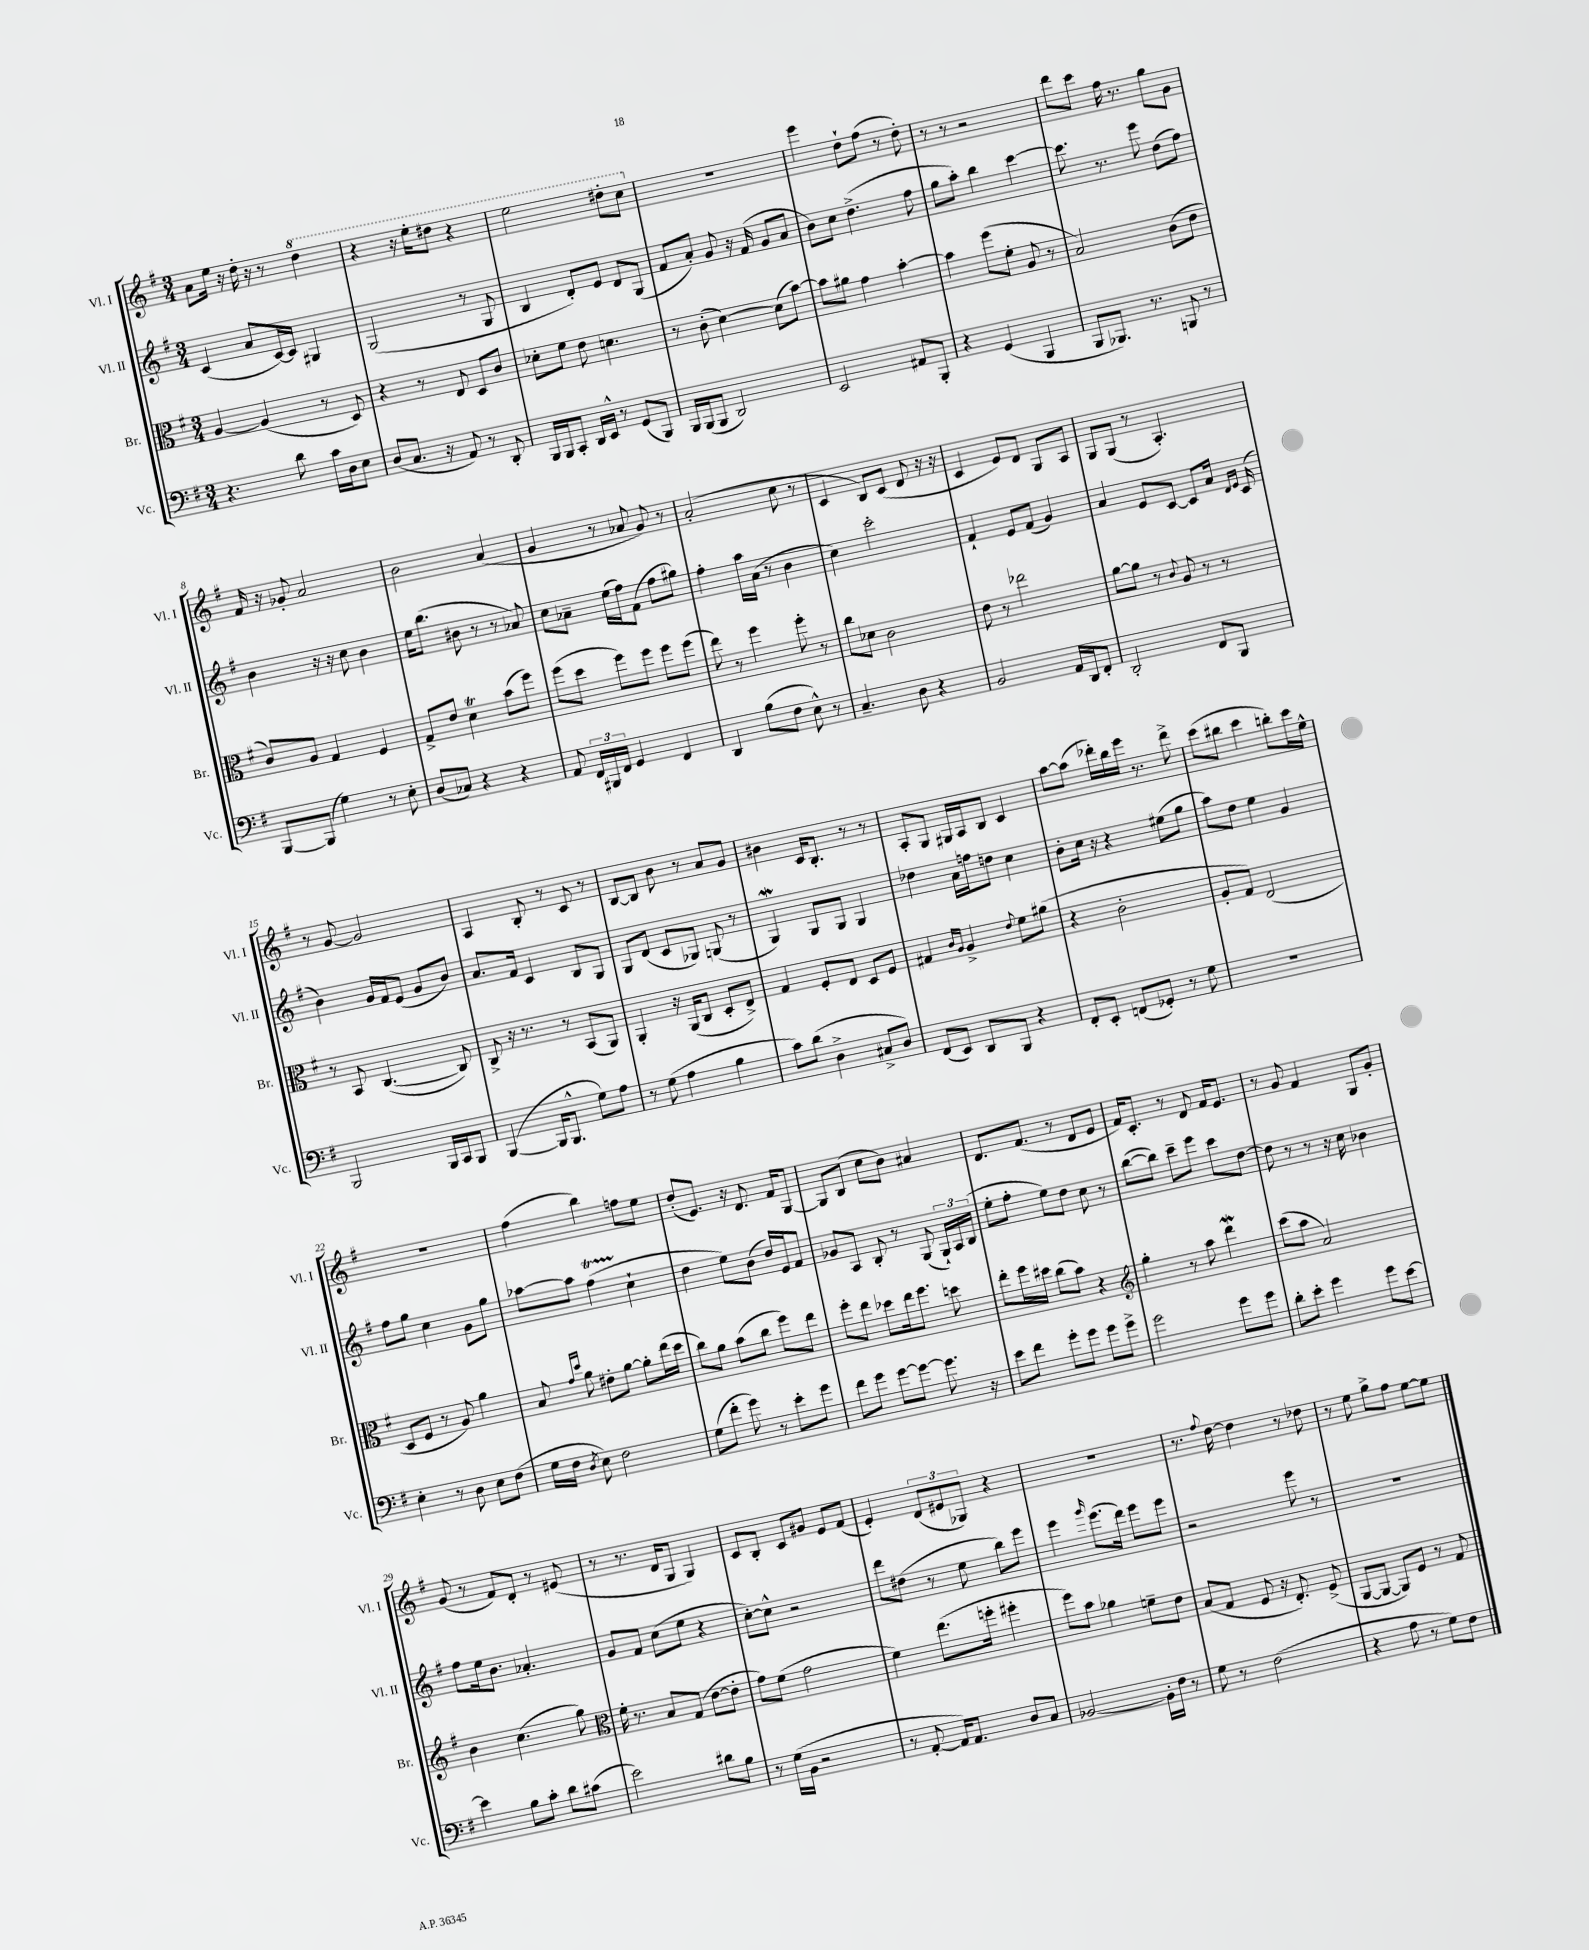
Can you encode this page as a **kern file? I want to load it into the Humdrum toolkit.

**kern	**kern	**kern	**kern
*staff4	*staff3	*staff2	*staff1
*clefF4	*clefC3	*clefG2	*clefG2
*k[f#]	*k[f#]	*k[f#]	*k[f#]
*M3/4	*M3/4	*M3/4	*M3/4
4.r	[4A	(4c	8a
.	.	.	16ee
.	.	.	16r
.	(4A]	8a	16dd'
.	.	.	16r
8d	.	[16c)	8r
.	.	16c]	.
16c	8r	4G#	4ddd
16D	.	.	.
8E	8D)	.	.
=	=	=	=
(8D	4r	(2G	4r
8.C	.	.	.
.	8r	.	16r
16r	.	.	16eee'
8AA)	8E	.	8ddd#
8r	8D	8r	4r
8DD'	8c	8G	.
=	=	=	=
16BBB	8d-'	4B	2eee
16BBB	.	.	.
8CC'	8f#	.	.
16DD	8e	8d')	.
16EE^^	.	.	.
8r	4.d	8e	.
(8GG	.	8d	8ddd#'
8BBB)	.	(8G	8ccc
=	=	=	=
16BBB	8r	8f#	2.r
(16BBB	.	.	.
8BBB	(8c'	8a')	.
2DD)	[4d)	8g	.
.	.	16r	.
.	.	(16f#	.
.	(8d]	8g	.
.	[8b)	8a	.
=	=	=	=
2EE	8b]	8b)	4eee
.	8a#	8cc	.
.	4g	(4.dd^	8dd`
.	.	.	(8ff#
8AA#	[4b'	.	8r
8BBB'	.	8ff#	8dd')
=	=	=	=
4r	4b]	8gg	8r
.	.	8aa')	8r
(4GG	(8ff#	4bb	2r
.	8f#'	.	.
4BBB	8A	[4ccc	.
.	8r	.	.
=	=	=	=
8BBB	2B)	8.ccc]	8ddd
8.BBB-)	.	.	8ccc
.	.	8.r	.
.	.	.	16ff#
8.r	.	.	8.r
.	.	8eee	.
8BBB	(8c	(8dd	8gg
8r	8e	8ff#)	8g
=	=	=	=
[8BBB	8c)	4b	16f#
.	.	.	16r
(8BBB]	8A	.	8g-'
4G)	4G	16r	2a
.	.	16r	.
.	.	8cc	.
8r	4F#	4b	.
8E'	.	.	.
=	=	=	=
(8D	8G^	16ee	2b
.	.	(8.bb	.
8C-)	8e	.	.
4r	4d	8b#	.
.	.	8r	.
4r	(8b	8r	(4a
.	8ff#)	8a-)	.
=	=	=	=
8AA	(8ff#	8cc	4g
24FF#	8dd	8a-~	.
24BBB#	.	.	.
24FF#	.	.	.
4GG	8ff#)	(16ee	8r
.	.	16ff#)	.
.	8ff#	(8f#	8a-
4FF#	8ff#	8ff#	8g)
.	(8ff#	8gg#)	8r
=	=	=	=
4DD	8ee)	4ff#'	(2a'
.	8r	.	.
(8B	4ff#	16aa	.
.	.	(16a	.
8F#	.	8r	.
8E^^)	8ff#'	4b	8cc
8r	8r	.	8r
=	=	=	=
4.C~	8cc	4cc)	4c
.	8d-	.	.
.	2c	2ccc'	8B)
8D	.	.	(8c
4r	.	.	8d
.	.	.	16r
.	.	.	16r
=	=	=	=
2BB	8e	4f#`	4c
.	8r	.	.
.	2ee-	8e	8e)
.	.	(8f#	8d
16AA	.	4g)	8G
16DD	.	.	.
8FF#'	.	.	8A
=	=	=	=
2DD'	[8a	4a	8G
.	8a]	.	(8G
.	8r	8e	8r
.	8qqc	.	.
.	8A	[8c	4.A')
8FF#	8r	8c]	.
8BBB	8r	16a	.
.	.	16qqd	.
.	.	16qqe	.
.	.	(16c	.
=	=	=	=
2BBB	8r	4b)	8r
.	8BB	.	[8g
.	([4.C	16g	2g]
.	.	16f#	.
.	.	(8e	.
16BBB	.	8g	.
16CC	.	.	.
8BBB	8C])	8b)	.
=	=	=	=
([4BBB	8C^	8.a	4A
.	16r	.	.
.	8.r	16f#	.
16BBB]	.	4c	8B'
8.BBB^^	.	.	.
.	8r	.	8r
8G)	(8BB	8B	8c
8A	8AA)	8G	8r
=	=	=	=
8r	4AA'	8G	[8B
(8G	.	(8d	8B]
4A	16r	8c	8b
.	(16AA	.	.
.	8C	8G-)	8r
4B	8D'	(8G	8a
.	8E^)	8r	8g
=	=	=	=
8c)	4G	4G)	4b#
(8d	.	.	.
4D^	8F#'	8G	16c
.	.	.	8.B'
.	8E	8G	.
8C#^	8D	4G	8r
8D)	8F#	.	8r
=	=	=	=
(8FF#	4G#	4dd-	8A'
8EE)	.	.	8G
.	16qqc	.	.
.	16qqA	.	.
8DD	4A^	16a	16G#
.	.	16ff	16A
8BBB	.	8dd	8B
.	8qqe	.	.
4r	8f#	4cc	4c
.	(8a#	.	.
=	=	=	=
8FF#'	4r	8b'	[8aa
8EE'	.	16cc	(8aa]
.	.	16r	.
(8FF	2c'	4r	16ddd-')
.	.	.	16bb
8GG-')	.	.	16eee
.	.	.	8.r
8r	.	(8ee#	.
8G	.	8gg	8ddd-^
=	=	=	=
2.r	8A'	8aa)	(8ccc
.	8G)	8dd	8bb#
.	(2E	4ee	4ccc
.	.	4g	8bb')
.	.	.	16ccc
.	.	.	16ee^^
=	=	=	=
4E'	8D	8ff#	2.r
.	8F#	8gg	.
8r	8r	4cc	.
8D	8A)	.	.
8E	4a	8g	.
(8F#	.	8gg	.
=	=	=	=
16G	8B	[8aa-	(4ff#
16F#	.	.	.
.	16qqg	.	.
8qD	16qqdd	.	.
8E)	8a	8aa-]	.
2F#	8e#'	(4ff#	4bb)
.	[8a	.	.
.	8a']	4cc`	8ff
.	(16ee	.	8ee
.	16dd	.	.
=	=	=	=
(8G	8cc)	4dd	(8dd'
8f#'	8a	.	8.e)
8g)	(8b	8ee)	.
.	.	.	16r
8r	8cc	(8b	8.d
8e'	8ff#)	16dd)	.
.	.	16e	16f#
8g	8ee	8f#	[8G
=	=	=	=
8f#	8ff#'	8g-	8G]
8g	8ee	8A	(8B
[8g	8dd-	8B'	8cc
8g_	16ee	8r	8b)
.	8.ff#	.	.
8.g]	.	(8G	4a#
.	8dd	24G`)	.
.	.	24A	.
16r	.	.	.
.	.	(24B	.
=	=	=	=
8e	8ee'	8ee'	8.d
8f#	16ff#	8ff#'	.
.	16dd#	.	(8.f#
8g'	(8cc	8ee)	.
8g	8b)	8dd	8r
8g	4r	8cc	8d
8g^	.	8r	8e
=	=	=	=
*	*clefG2	*	*
2g	4gg'	([8bb	16f#)
.	.	.	8.c'
.	.	8bb])	.
.	8r	8ccc~	8r
.	8aa	8eee	8d
8g	4ddd	8ccc	16f#
.	.	.	8.e
8g	.	[8dd	.
=	=	=	=
8d'	(8ccc	8dd]	8r
8e'	8aa	8r	8g
4g	2a)	8r	4f#
.	.	16r	.
.	.	16cc	.
8g	.	4b-	8G
[8e	.	.	8g'
=	=	=	=
4e]	4b	8ff#	(8g
.	.	16ee	8r
.	.	8.b	.
8B	(4.cc	.	8f#)
8c'	.	4.a-'	8d'
8d	.	.	8r
(8c#	8gg)	.	(8e#
=	=	=	=
*	*clefC3	*	*
2e)	16f#'	8g	8r
.	8.r	.	.
.	.	8f#	8.r
.	8B	(8cc	.
.	.	.	16d
.	(8G	8ee	8G
8d#	[8e	4r	4G)
8B	8e']	.	.
=	=	=	=
8r	8g)	[8cc')	8c
(16G	(8f#	8cc^^]	8B'
16BB	.	.	.
2r	2g	2r	8c
.	.	.	8g#
.	.	.	8e
.	.	.	(8f#
=	=	=	=
8r	4f#)	8ddd	4e')
[8AA'	.	(8dd#	.
16AA])	(8.ee	8r	(12d
8.AA	.	.	.
.	.	.	12e#
.	.	8ee	.
.	.	.	12G-)
.	16ff'	.	.
8D	4ff#'	8bb)	4r
8C	.	8eee	.
=	=	=	=
[2BB-	8ff#)	4eee	2.r
.	8b	.	.
.	.	16qqggg	.
.	4a-	(8.eee	.
.	.	16ddd)	.
16BB-']	8f~	8eee	.
16F#	.	.	.
8r	8e	8eee	.
=	=	=	=
8G	(8B	2r	8.r
8r	8G	.	.
.	.	.	8qqff#
.	.	.	[16dd
(2F#	8F#	.	4dd]
.	16r	.	.
.	8.E')	.	.
.	.	8eee	8r
.	(8F#^	8r	8dd-
=	=	=	=
4r	[8AA	2.r	8r
.	8AA_	.	8ee
8A	8AA])	.	8gg^
8r	8F#	.	8ff#
8G)	8r	.	[8ee
8F#	8G	.	8ee]
==	==	==	==
*-	*-	*-	*-
